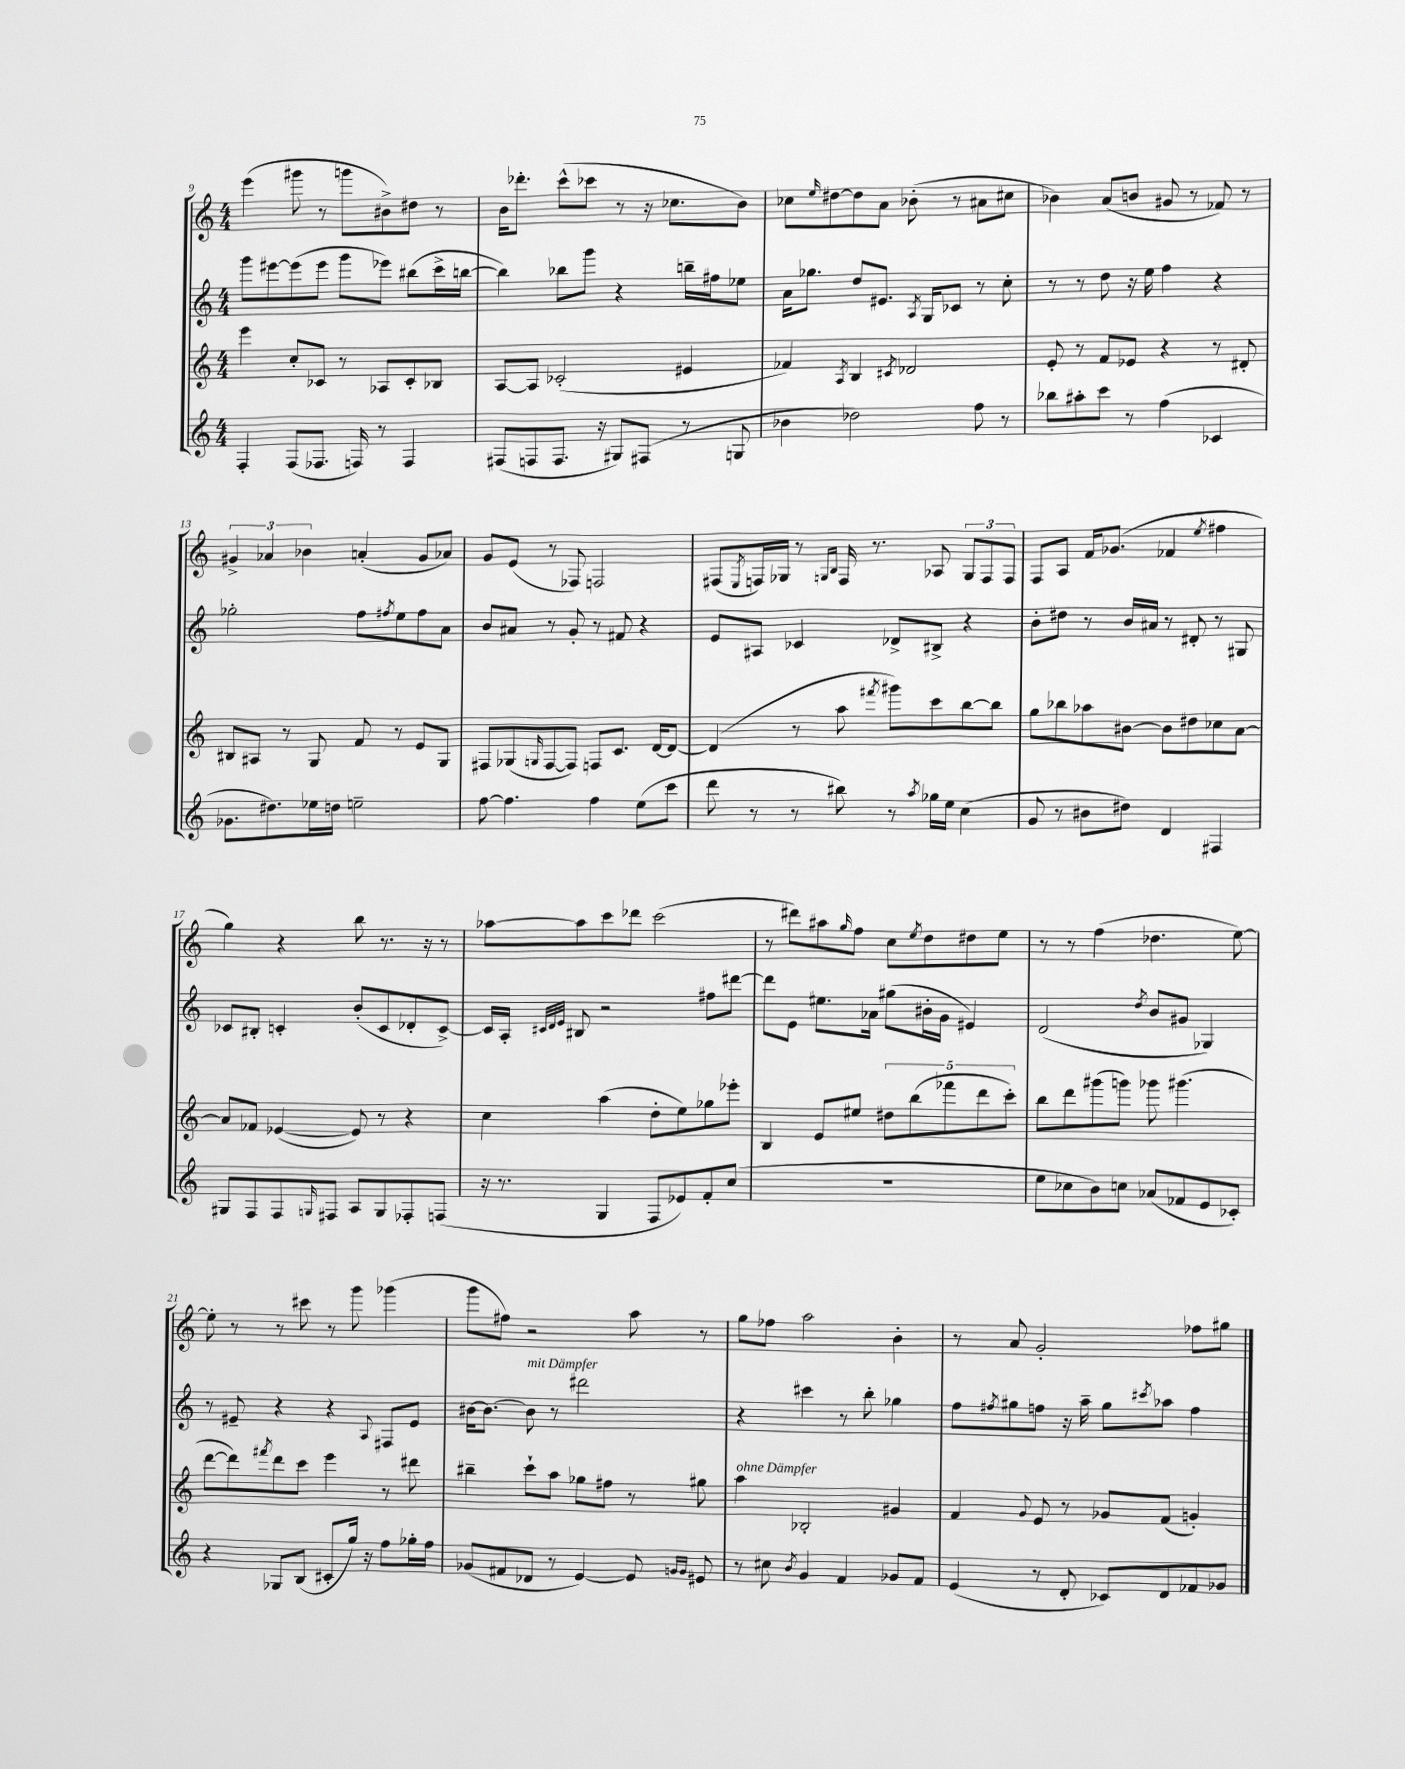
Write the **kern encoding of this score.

**kern	**kern	**kern	**kern
*staff4	*staff3	*staff2	*staff1
*clefG2	*clefG2	*clefG2	*clefG2
*k[]	*k[]	*k[]	*k[]
*M4/4	*M4/4	*M4/4	*M4/4
4F'	4eee	8ggg	(4eee
.	.	[8eee#	.
(8F	8cc'	(8eee#]	8ggg#
8.F-	8c-	8eee#	8r
.	8r	8ggg	8ggg
16F)	.	.	.
8r	8A-	8eee-)	8b#^)
4F	8c-'	(8bb#	8dd#
.	8B-	16ccc^	8r
.	.	[16bb	.
=	=	=	=
(8F#	[8A	4bb])	16b
.	.	.	8.ddd-'
8F	8A]	.	.
8.F	(2c-'	8bb-	(8ccc^^
.	.	8ggg	8ccc-
16r	.	.	.
8G#)	.	4r	8r
(8F#	.	.	16r
.	.	.	8.cc-
8r	4e#	16bb~	.
.	.	16ff#	.
8G	.	8ee-	8b)
=	=	=	=
4b-	4f-)	16a	8cc-
.	.	8.gg-	.
.	.	.	16qqee
.	.	.	[8dd#
.	8qA	.	.
2dd-)	4B	8dd	8dd#]
.	.	8.e#	8a
.	8qc#	.	.
.	2d-	.	(8b-'
.	.	8qA	.
.	.	16G	.
.	.	8c-	8r
8ff	.	8r	8a#
8r	.	8cc'	8cc#
=	=	=	=
8bb-	8e'	8r	4b-)
8aa#'	8r	8r	.
8ccc	8f	8dd	(8a
8r	8e-	16r	8b
.	.	16ee	.
(4ff	4r	4ff	8g#
.	.	.	8r
4c-	8r	4r	8f-)
.	8d#'	.	8r
=	=	=	=
8.g-	8B#	2gg-'	6g#^
.	8A#	.	.
.	.	.	6a-
8.dd#)	.	.	.
.	8r	.	.
.	.	.	6b-
16ee-	8G	.	.
16dd	.	.	.
2ee~	8f	8ff	(4a'
.	.	8qff#	.
.	8r	8ee	.
.	8e	8ff#	8g#
.	8G	8a	8a-)
=	=	=	=
[8ff	8F#	8b	8g
4.ff]	(8G-	8a#	(8e
.	16qqG	.	.
.	[8F#	8r	8r
.	8F#])	8g'	8F-)
4ff	8F	8r	2F
.	8.c	8f#	.
(8ee	.	4r	.
.	[16d	.	.
8ccc	8d_	.	.
=	=	=	=
8ddd	(4d]	8e	(8F#
.	.	.	8qE
8r	.	8A#	16F)
.	.	.	16G-
8r	8r	4c-	8r
.	.	.	16qqG
.	.	.	16qqB
8bb#)	8aa	.	16F
.	.	.	8.r
.	8qfff#	.	.
8r	8ggg#)	8d-^	.
8qaa	.	.	.
16gg-	8ccc	8B#^	8A-
16ee	.	.	.
(4cc	[8bb	4r	12G
.	.	.	12F
.	8bb]	.	.
.	.	.	12F
=	=	=	=
8g	8gg	8b'	8F
8r	8bb-	8dd#	8A
8b#	8aa-	8r	16f
.	.	.	(8.g-
8dd#)	[8b#	16b	.
.	.	16a#	.
4d	8b#]	8r	4f-
.	8dd#	8d#'	.
.	.	.	8qee
4F#	8cc-	8r	4ff#
.	[8a	8G#	.
=	=	=	=
8G#	8a]	8c-	4gg)
8F	8f-	8B#'	.
8F	([4e-	4c'	4r
16qqG	.	.	.
8F#	.	.	.
8A	8e-])	(8b'	8bb
8G	8r	8c	8.r
8F-'	4r	8d-'	.
.	.	.	16r
(8F	.	[8c^)	8r
=	=	=	=
16r	4cc	16c]	[8aa-
8.r	.	16A'	.
.	.	32qqc#	.
.	.	32qqd	.
.	.	32qqe	.
.	.	8B#	8aa-]
4G	(4aa	2r	8ccc
.	.	.	8ddd-
8F	8dd'	.	(2ccc
8e-)	8ee)	.	.
8f'	8gg-	8ff#	.
(8cc	8eee-'	[8ddd#	.
=	=	=	=
1r	4B	8ddd#]	8r
.	.	8e	8ddd#)
.	8e	8.ee#	8aa#
.	.	.	16qqgg
.	8ee#	.	8ff
.	.	16a-	.
.	10dd#	(8gg#	8cc
.	(10bb	.	.
.	.	.	8qee
.	.	16b#'	8dd
.	.	16g	.
.	10fff-	.	.
.	.	4e#)	8dd#
.	10ddd	.	.
.	.	.	8ee
.	10ccc')	.	.
=	=	=	=
8ee	8bb	(2d	8r
8cc-	8ddd	.	8r
8b)	(8ggg#	.	(4ff
8cc	8ggg)	.	.
.	.	8qdd	.
(8a-	8ggg-	8b	4.dd-
8f-	(4.ggg#	8g#	.
8e	.	4G-)	.
8c-')	.	.	[8ee)
=	=	=	=
4r	[8ddd	8r	8ee']
.	8ddd])	8e#~	8r
.	8qfff#	.	.
8G-	8ddd	4r	8r
(8B	8ccc	.	8ccc#
8c#'	4eee	4r	8r
16gg)	.	.	8ggg
16r	.	.	.
.	.	8qqA	.
8ff	8r	8F#	(4ggg-
16gg-'	8ddd#	8e#	.
16ff	.	.	.
=	=	=	=
(8g-	4bb#~	[16b#	8ggg
.	.	8.b#_	.
8f#	.	.	8ff#)
8d-	8ccc`	8b#]	2r
8r	8aa	8r	.
[4e)	8gg-	2ddd#	.
.	8ff#	.	.
8e]	8r	.	8aa
16qqg	.	.	.
16qqg	.	.	.
8e#	8gg#	.	8r
=	=	=	=
8r	4aa	4r	8gg
8cc#	.	.	8ff-
8qb	.	.	.
4g	2B-'	4ccc#	2aa
4f	.	8r	.
.	.	8bb'	.
8g-	4g#	4gg-	4b'
8f	.	.	.
=	=	=	=
(4e	4f	8ff	8r
.	.	8qff#	.
.	.	8gg#	8a
.	8qqg	.	.
8r	8e	8ff	2g'
8d'	8r	16r	.
.	.	16aa~	.
8c-)	8g-	8gg#	.
.	.	8qccc#	.
8d	(8f	8aa-	.
8f-	4g')	4ff	8ff-
8g-	.	.	8gg#
==	==	==	==
*-	*-	*-	*-
